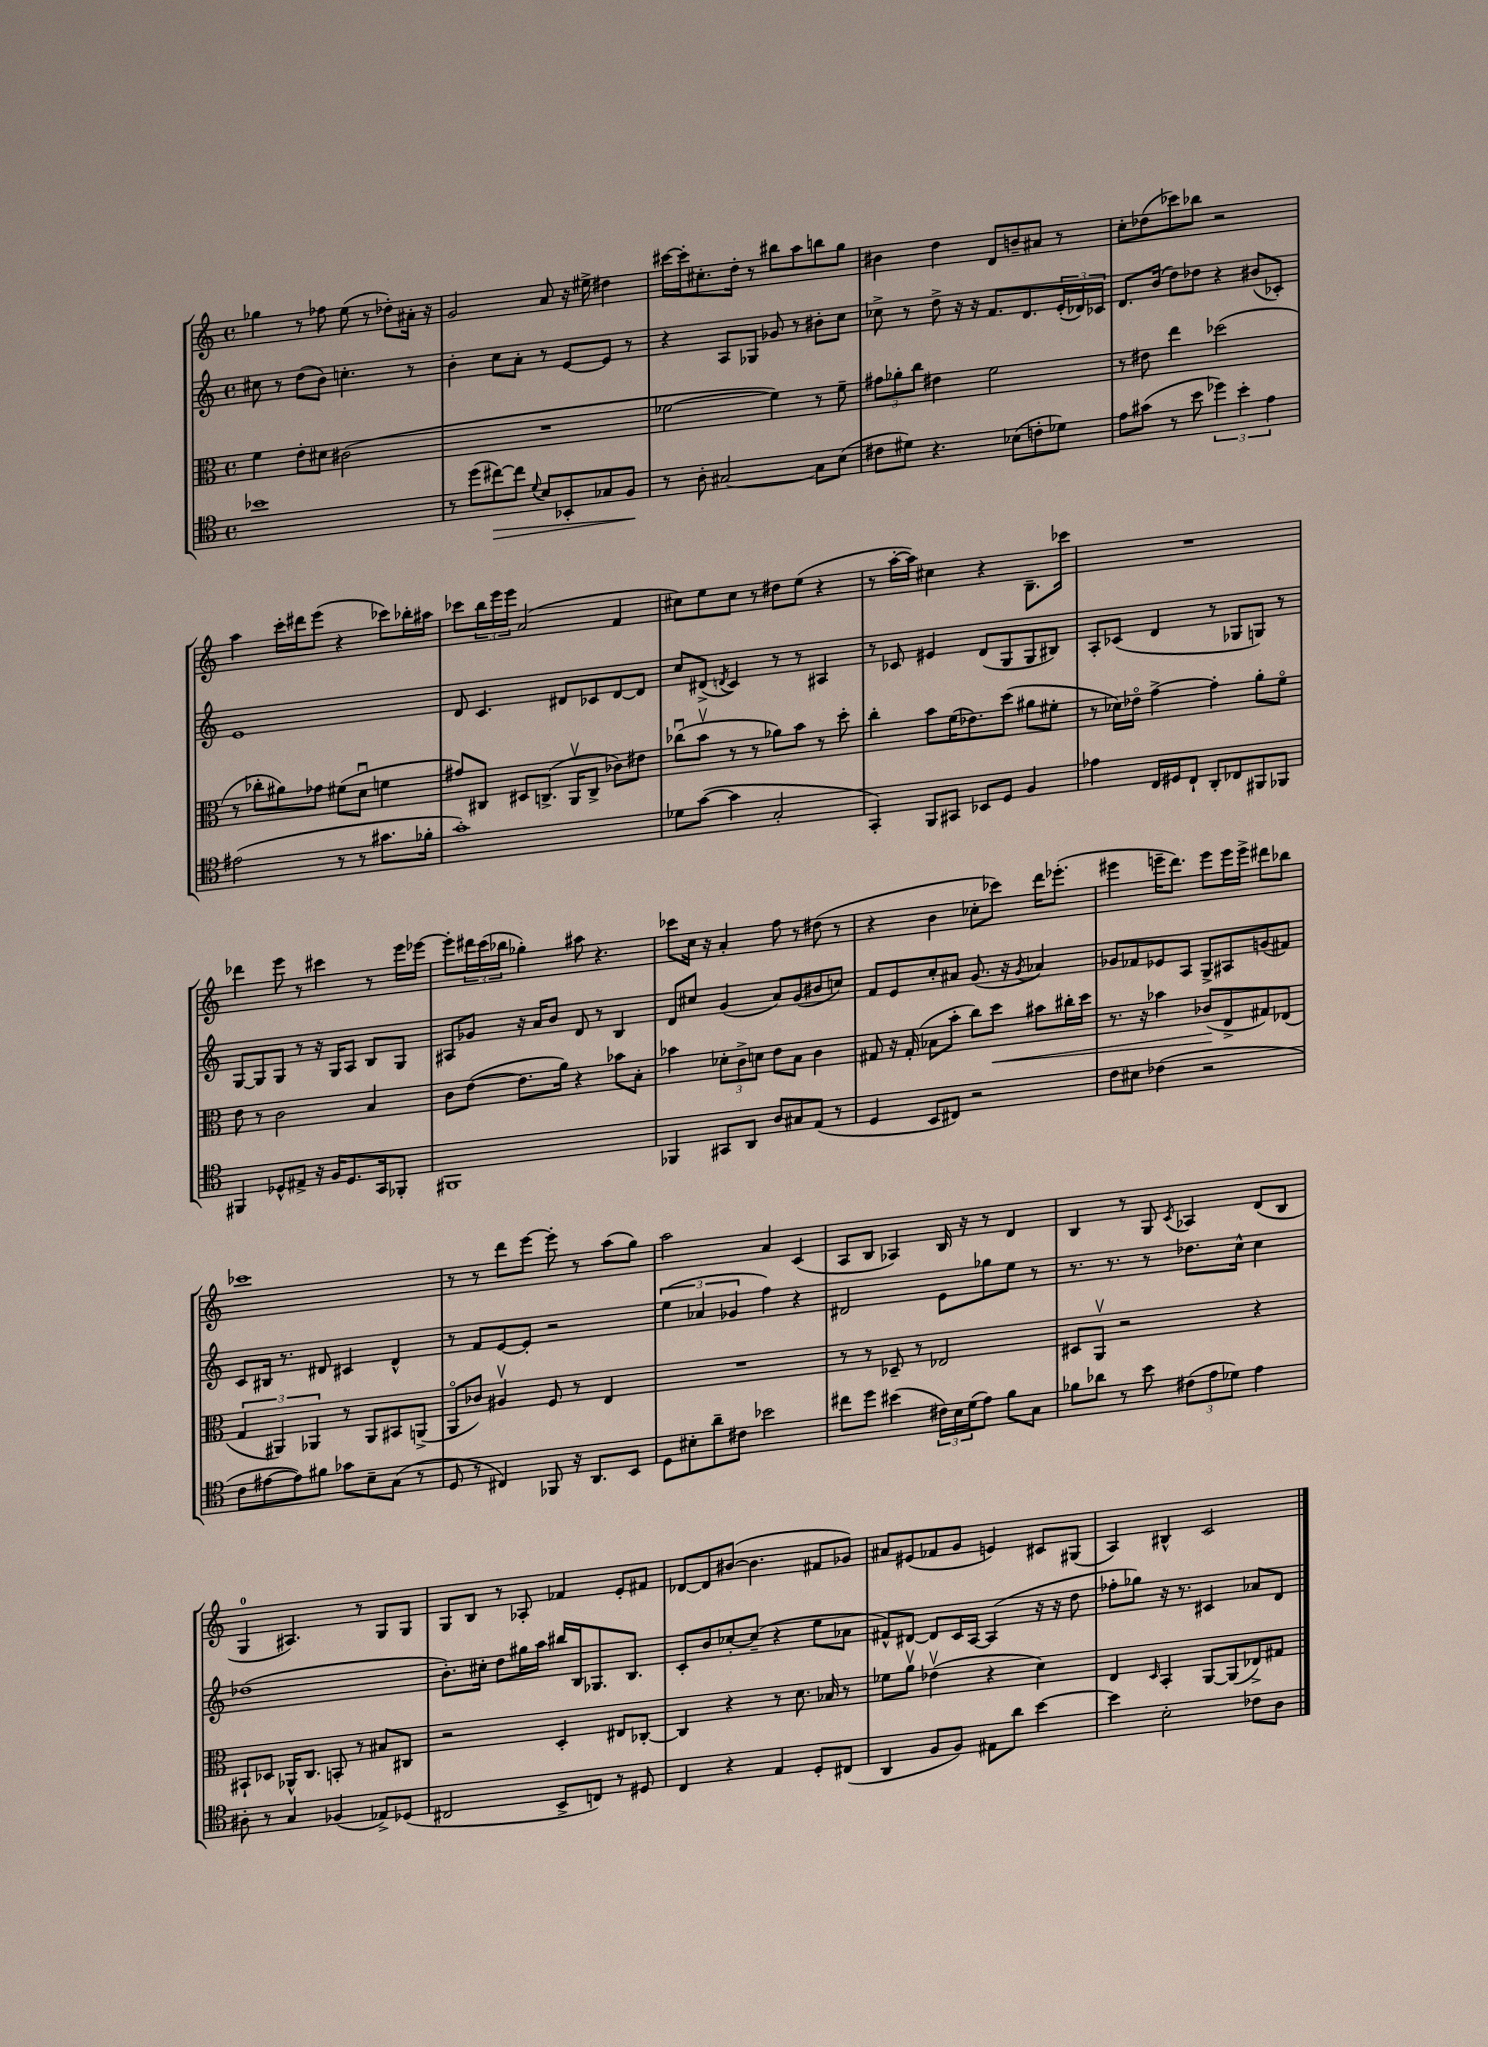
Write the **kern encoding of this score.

**kern	**dynam	**kern	**dynam	**kern	**kern
*part4	*part4	*part3	*part3	*part2	*part1
*staff4	*staff4	*staff3	*staff3	*staff2	*staff1
*clefC4	*	*clefC3	*	*clefG2	*clefG2
*k[]	*	*k[]	*	*k[]	*k[]
*M4/4	*	*M4/4	*	*M4/4	*M4/4
*met(c)	*	*met(c)	*	*met(c)	*met(c)
=77	=77	=77	=77	=77	=77
1b-X	.	4f\	.	8cc#X\	4gg-X\
.	.	.	.	8r	.
.	.	8e'\L	.	(8dd\L	8r
.	.	8d#X\J	.	8b\J)	8ff-X\
.	.	(2c#X\	.	4.ccn'\	(8ee\
.	.	.	.	.	8r
.	.	.	.	.	8dd-X'\L)
.	.	.	.	8r	16a#X'\Jk
.	.	.	.	.	16r
=78	=78	=78	=78	=78	=78
8r	.	1r	.	4b'\	2g/
(8dd\L	.	.	.	.	.
!	!LO:HP:b	!	!	!	!
[8cc#X\)	>	.	.	8cc\L	.
8cc#\J]	.	.	.	8a'\J	.
8qqd/	.	.	.	.	.
8B/L	.	.	.	8r	8a/
8BB-X'/	.	.	.	[8e/L	16r
.	.	.	.	.	16ee#X^\
8G-X/	.	.	.	8e/J]	4dd#X\
8F/J	.	.	.	8r	.
.	]	.	.	.	.
=79	=79	=79	=79	=79	=79
8r	.	[2f-X\	.	4r	[16ccc#X\LL
.	.	.	.	.	16ccc#'\J]
8A'\	.	.	.	.	8.cc#X'\
[2G#X/	.	.	.	8A/L	.
.	.	.	.	.	16dd'\Jk
.	.	.	.	8G-X/J	8r
.	.	4f-\])	.	8g-X/	8bb#X\L
.	.	.	.	8r	8aa\
8G#\L]	.	8r	.	8b#X'\L	8bbn\
(8B\J	.	8f-~\	.	8cc\J	8gg\J
=80	=80	=80	=80	=80	=80
8c#X\L	.	12g#X\L	.	8cc-X^\	4b#X\
.	.	12a-X'\	.	.	.
8d#X\J)	.	.	.	8r	.
.	.	12cc\J	.	.	.
4.r	.	4e#X\	.	8dd^\	4dd\
.	.	.	.	16r	.
.	.	.	.	16r	.
.	.	2f\	.	8.f/L	8d/L
(8B-X\L	.	.	.	.	8bn~/
.	.	.	.	8.d/	.
8cn'\	.	.	.	.	8a#X/J
8d-X\J)	.	.	.	(24e'/L	8r
.	.	.	.	24d-X/)	.
.	.	.	.	24c-X/JJ	.
=81	=81	=81	=81	=81	=81
8e\L	.	8r	.	8.d/L	8cc'\L
(8g#X\J	.	8e#X\	.	.	(8dd-X\
.	.	.	.	(16b/Jk	.
8r	.	4ee\	.	8dd\L)	8ccc-X\)
8b\	.	.	.	8dd-X\J	8bb-X\J
6dd-X\)	.	(2dd-X\	.	4r	2r
6b'\	.	.	.	.	.
.	.	.	.	(8b#X/L	.
6e\	.	.	.	.	.
.	.	.	.	8c-X'/J)	.
!!LO:LB:g=z
=82	=82	=82	=82	=82	=82
(2e#X\	.	8r	.	1e	4aa\
.	.	8cc-X'\L	.	.	.
.	.	8a#X\)	.	.	16ccc'\LL
.	.	.	.	.	16ddd#X\J
.	.	8g-X\J	.	.	(8eee\J
8r	.	(8f#X\L	.	.	4r
8r	.	8du\J	.	.	.
8.g#X\L	.	4fn\	.	.	8ccc-X\L)
.	.	.	.	.	16bb-X'\L
16f-X'\Jk	.	.	.	.	16aa#X\JJ
=83	=83	=83	=83	=83	=83
1g')	.	8g#X/L)	.	8d/	8ccc-X\L
.	.	8C#X/J	.	4.c/	24bb\L
.	.	.	.	.	24eee\
.	.	.	.	.	24eee\JJ
.	.	8D#X/L	.	.	(2a/
.	.	(8.Cn^/J	.	.	.
.	.	.	.	8d#X/L	.
.	.	16AAv/KL	.	.	.
.	.	8C^/J	.	8c-X/	.
.	.	8c-X\L)	.	[8d#/	4f/
.	.	8e#X\J	.	8d#/J]	.
=84	=84	=84	=84	=84	=84
8d-X\L	.	(8cc-Xu\L	.	8cc/L	8cc#X\L)
([8g\J	.	8bv\J	.	(8d#X^/J	8ee\
.	.	.	.	8qdn/	.
4g\]	.	8r	.	4c/)	8cc#\J
.	.	8r	.	.	8r
2G'/	.	8a-X\L)	.	8r	8dd#X\L
.	.	8b\J	.	8r	(8ee\J
.	.	8r	.	4A#X/	4r
.	.	8dd'\	.	.	.
=85	=85	=85	=85	=85	=85
4GG'/)	.	4cc'\	.	8r	8r
.	.	.	.	8c-X/	[16aa'\LL
.	.	.	.	.	16aa\JJ])
8FF/L	.	8b\L	.	4e#X/	4cc#X\
8GG#X/J	.	(16f\K	.	.	.
.	.	8.e-X\)	.	.	.
8BB-X/L	.	.	.	(8d/L	4r
8D/J	.	(8dd\J	.	8G/	.
4F/	.	8a#X\L	.	8G/	8.B~\L
.	.	8f#X'\J	.	8B#X/J)	.
.	.	.	.	.	16ccc-X\Jk
=86	=86	=86	=86	=86	=86
4e-X\	.	8r	.	8A'/L	1r
.	.	16d-X\LL)	.	(8c-X/J	.
.	.	16e-X\JJ	.	.	.
16C/LL	.	[4g^\	.	4d/	.
16D#X/J	.	.	.	.	.
8C`/J	.	.	.	.	.
8AA'/L	.	4g'\]	.	8r	.
8C-X/	.	.	.	8G-X/L	.
8FF#X/	.	8a'\L	.	8Gn/J)	.
8FF-X/J	.	8f\J	.	8r	.
!!LO:LB:g=z
=87	=87	=87	=87	=87	=87
4FF#X/	.	8e\	.	[8G/L	4ddd-X\
.	.	8r	.	8G/]	.
8D-X^^/L	.	2c\	.	8G/J	8eee\
8E#X^/J	.	.	.	8r	8r
16r	.	.	.	16r	4ccc#X\
16F/KL	.	.	.	16G/KL	.
8.D-/	.	.	.	8A/J	.
.	.	4B/	.	8B/L	8r
16GG/k	.	.	.	.	.
8FF-X'/J	.	.	.	8G/J	16eee\LL
.	.	.	.	.	[16eee-X\JJ
=88	=88	=88	=88	=88	=88
1FF#X	.	8c\L	.	8A#X/L	8eee-'\L]
.	.	([8e\J	.	8g-X/J	24ddd#X\L
.	.	.	.	.	(24ccc\
.	.	.	.	.	24bb-X\JJ
.	.	8.e\L]	.	16r	4gg-X'\)
.	.	.	.	16a/KL	.
.	.	.	.	8b/J	.
.	.	16a\Jk)	.	.	.
.	.	4r	.	8d/	8aa#X\
.	.	.	.	8r	4.r
.	.	8b-X\L	.	4B/	.
.	.	8B'\J	.	.	.
=89	=89	=89	=89	=89	=89
4FF-X/	.	4b-X\	.	8d/L	8ccc-X\L
.	.	.	.	8cc#X/J	16cc\Jk
.	.	.	.	.	16r
8GG#X/L	.	12d-X'\L	.	(4g/	4a'/
.	.	12c^\	.	.	.
8AA/J	.	.	.	.	.
.	.	12dn\J	.	.	.
8A/L	.	8e\L	.	8a/L)	8ff\
8G#X/	.	8B\J	.	(8g/	8r
(8E/J	.	4c\	.	8b#X/	(8dd#X\
8r	.	.	.	8ccn/J)	8r
=90	=90	=90	=90	=90	=90
4D/	.	8G#X/	.	8f/L	4r
.	.	16r	.	8e/	.
.	.	(16G#'/	.	.	.
8BB/L	.	8B-X\L	.	8cc'/	4b\
8C#X/J)	.	8b'\J	.	8a#X/J	.
2r	.	8cc\L)	.	(8.g/	8cc-X'\L
!	!	!	!LO:HP:b	!	!
.	.	8dd\J	<	.	8ccc-X\J)
.	.	.	.	16r	.
.	.	.	.	8qg/	.
.	.	8b#X\L	.	4a-X/)	16ddd\KL
.	.	.	.	.	(8.eee-X'\J
.	.	16cc#X'\L	.	.	.
.	.	16dd\JJ	.	.	.
=91	=91	=91	=91	=91	=91
8c\L	.	8.r	.	8g-X/L	4eee#X\
8B#X\J	.	.	.	8f-X/	.
.	.	16r	.	.	.
(4c-X\	.	4b-X\	.	8e-X/	16eeen~\KL
.	.	.	.	.	8.ddd\J)
.	.	.	.	8A/J	.
2r	.	(8c-X/L	.	8G^/L	8eee\L
.	.	8E^/	[	8A#X/	16eee\L
.	.	.	.	.	16eee^\JJ
.	.	8G#X/)	.	(8gn/	8ddd#X\L
.	.	(8E-X/J	.	8f#X/J)	8bb-X\J
!!LO:LB:g=z
=92	=92	=92	=92	=92	=92
8c\L	.	6G/	.	8c/L	1ccc-X
[8e#X\	.	.	.	16B#X/Jk	.
.	.	6AA#X/)	.	.	.
.	.	.	.	8.r	.
8e#\])	.	.	.	.	.
.	.	6AA-X/	.	.	.
8f#X\J	.	.	.	8d#X/	.
8g-X\L	.	8r	.	4c#X/	.
8B~\	.	8AA-/L	.	.	.
(8G\J	.	8BB#X/	.	4d#^^/	.
8r	.	(8AAn^/J	.	.	.
=93	=93	=93	=93	=93	=93
8D/	.	8AA/L	.	8r	8r
8r	.	8c-X/J)	.	8f/L	8r
4C#X/)	.	4A#Xv/	.	[8e/	8ddd\L
.	.	.	.	8e'/J]	[8eee\J
8FF-X/	.	8F/	.	2r	8eee'\]
16r	.	8r	.	.	8r
8.AA/L	.	.	.	.	.
.	.	4E/	.	.	(8aa\L
8BB/J	.	.	.	.	8gg\J)
=94	=94	=94	=94	=94	=94
8D\L	.	1r	.	(6ee\	2aa\
8B#X'\	.	.	.	.	.
.	.	.	.	6a-X/	.
8a~\	.	.	.	.	.
.	.	.	.	6g-X/	.
8c#X\J	.	.	.	.	.
2b-X\	.	.	.	4ff\)	4a/
.	.	.	.	4r	(4c/
=95	=95	=95	=95	=95	=95
8cc#X\L	.	8r	.	2d#X/	8A/L
8dd\J	.	8r	.	.	8B/J
(4b#X\	.	8D-X~/	.	.	4A-X/)
.	.	8r	.	.	.
24c#X\LL)	.	2E-X/	.	8e\L	16B/
24B\	.	.	.	.	.
.	.	.	.	.	16r
(24d\J	.	.	.	.	.
8e\J)	.	.	.	8gg-X\	8r
8f\L	.	.	.	8ee\J	4d/
8G\J	.	.	.	8r	.
=96	=96	=96	=96	=96	=96
8f-X\L	.	8D#X/L	.	8.r	4B/
8a-X\J	.	8AAv/J	.	.	.
.	.	.	.	8.r	.
8r	.	2r	.	.	8r
8b\	.	.	.	8r	8G/
.	.	.	.	.	8qc/
(12c#X\L	.	.	.	8.dd-X\L	4A-X/
12e\	.	.	.	.	.
12d-X\J)	.	.	.	.	.
.	.	.	.	16cc^^\Jk	.
4e\	.	4r	.	4cc\	(8d/L
.	.	.	.	.	8B/J
!!LO:LB:g=z
=97	=97	=97	=97	=97	=97
8A#X'\	.	8BB#X`/L	.	(1dd-X	4G/
8r	.	8D-X/J	.	.	.
4G/	.	16AA-X^^/KL	.	.	4.A#X/)
.	.	8.C/J	.	.	.
(4F-X/	.	8BBn'/	.	.	.
.	.	8r	.	.	8r
8E-X^/L)	.	8B#X/L	.	.	8G/L
(8D-X/J	.	8C#X/J	.	.	8G/J
=98	=98	=98	=98	=98	=98
2C#X/	.	2r	.	8.b'\L)	8G/L
.	.	.	.	.	8B/J
.	.	.	.	16cc#X'\Jk	.
.	.	.	.	8dd\L	8r
.	.	.	.	16gg#X\L	8A-X'/
.	.	.	.	16aa\JJ	.
8BB^/L	.	4D'/	.	16bb#X/LL	4f-X/
.	.	.	.	16B/J	.
8Cn/J)	.	.	.	8.G-X/	.
8r	.	8E#X/L	.	.	8e'/L
.	.	.	.	8.B/J	.
8D#X/	.	[8C-X'/J	.	.	8f#X/J
=99	=99	=99	=99	=99	=99
4C/	.	4C-/]	.	8c'/L	[8d-X/L
.	.	.	.	8b/	8d-/]
4r	.	4r	.	[8cc-X'/	([8b#X/J
.	.	.	.	(8cc-~/J]	4.b#\]
4E/	.	8r	.	4r	.
.	.	8.d\	.	.	.
8D'/L	.	.	.	8ee\L	8f#X/L
.	.	16B-X/	.	.	.
(8C#X/J	.	8r	.	8a-X\J	8g-X/J)
=100	=100	=100	=100	=100	=100
4AA/	.	8f-X\L	.	8f#X^^/L)	8a#X/L
.	.	8av\J	.	[8d#X/J	(8e#X/
8F/L	.	(4e-Xv\	.	8d#/L]	8f-X/
8F/J)	.	.	.	16c/L	8g/J
.	.	.	.	[16A/JJ	.
8E#X\L	.	4r	.	(4A/]	4en/)
8a\J	.	.	.	.	.
[4b\	.	4d\)	.	16r	8c#X/L
.	.	.	.	16r	.
.	.	.	.	8dd\	(8G#X/J
=101	=101	=101	=101	=101	=101
4b\]	.	4E/	.	8ff-X'\L	4A/)
.	.	.	.	8gg-X\J)	.
.	.	16qqD/	.	.	.
2B'\	.	4BB'/	.	16r	4B#X^^/
.	.	.	.	8.r	.
.	.	[8AA/L	.	4c#X/	2c/
.	.	(8AA/]	.	.	.
8c-X\L	.	8E-X^/)	.	8a-X/L	.
8A\J	.	8G#X/J	.	8d/J	.
==	==	==	==	==	==
*-	*-	*-	*-	*-	*-
